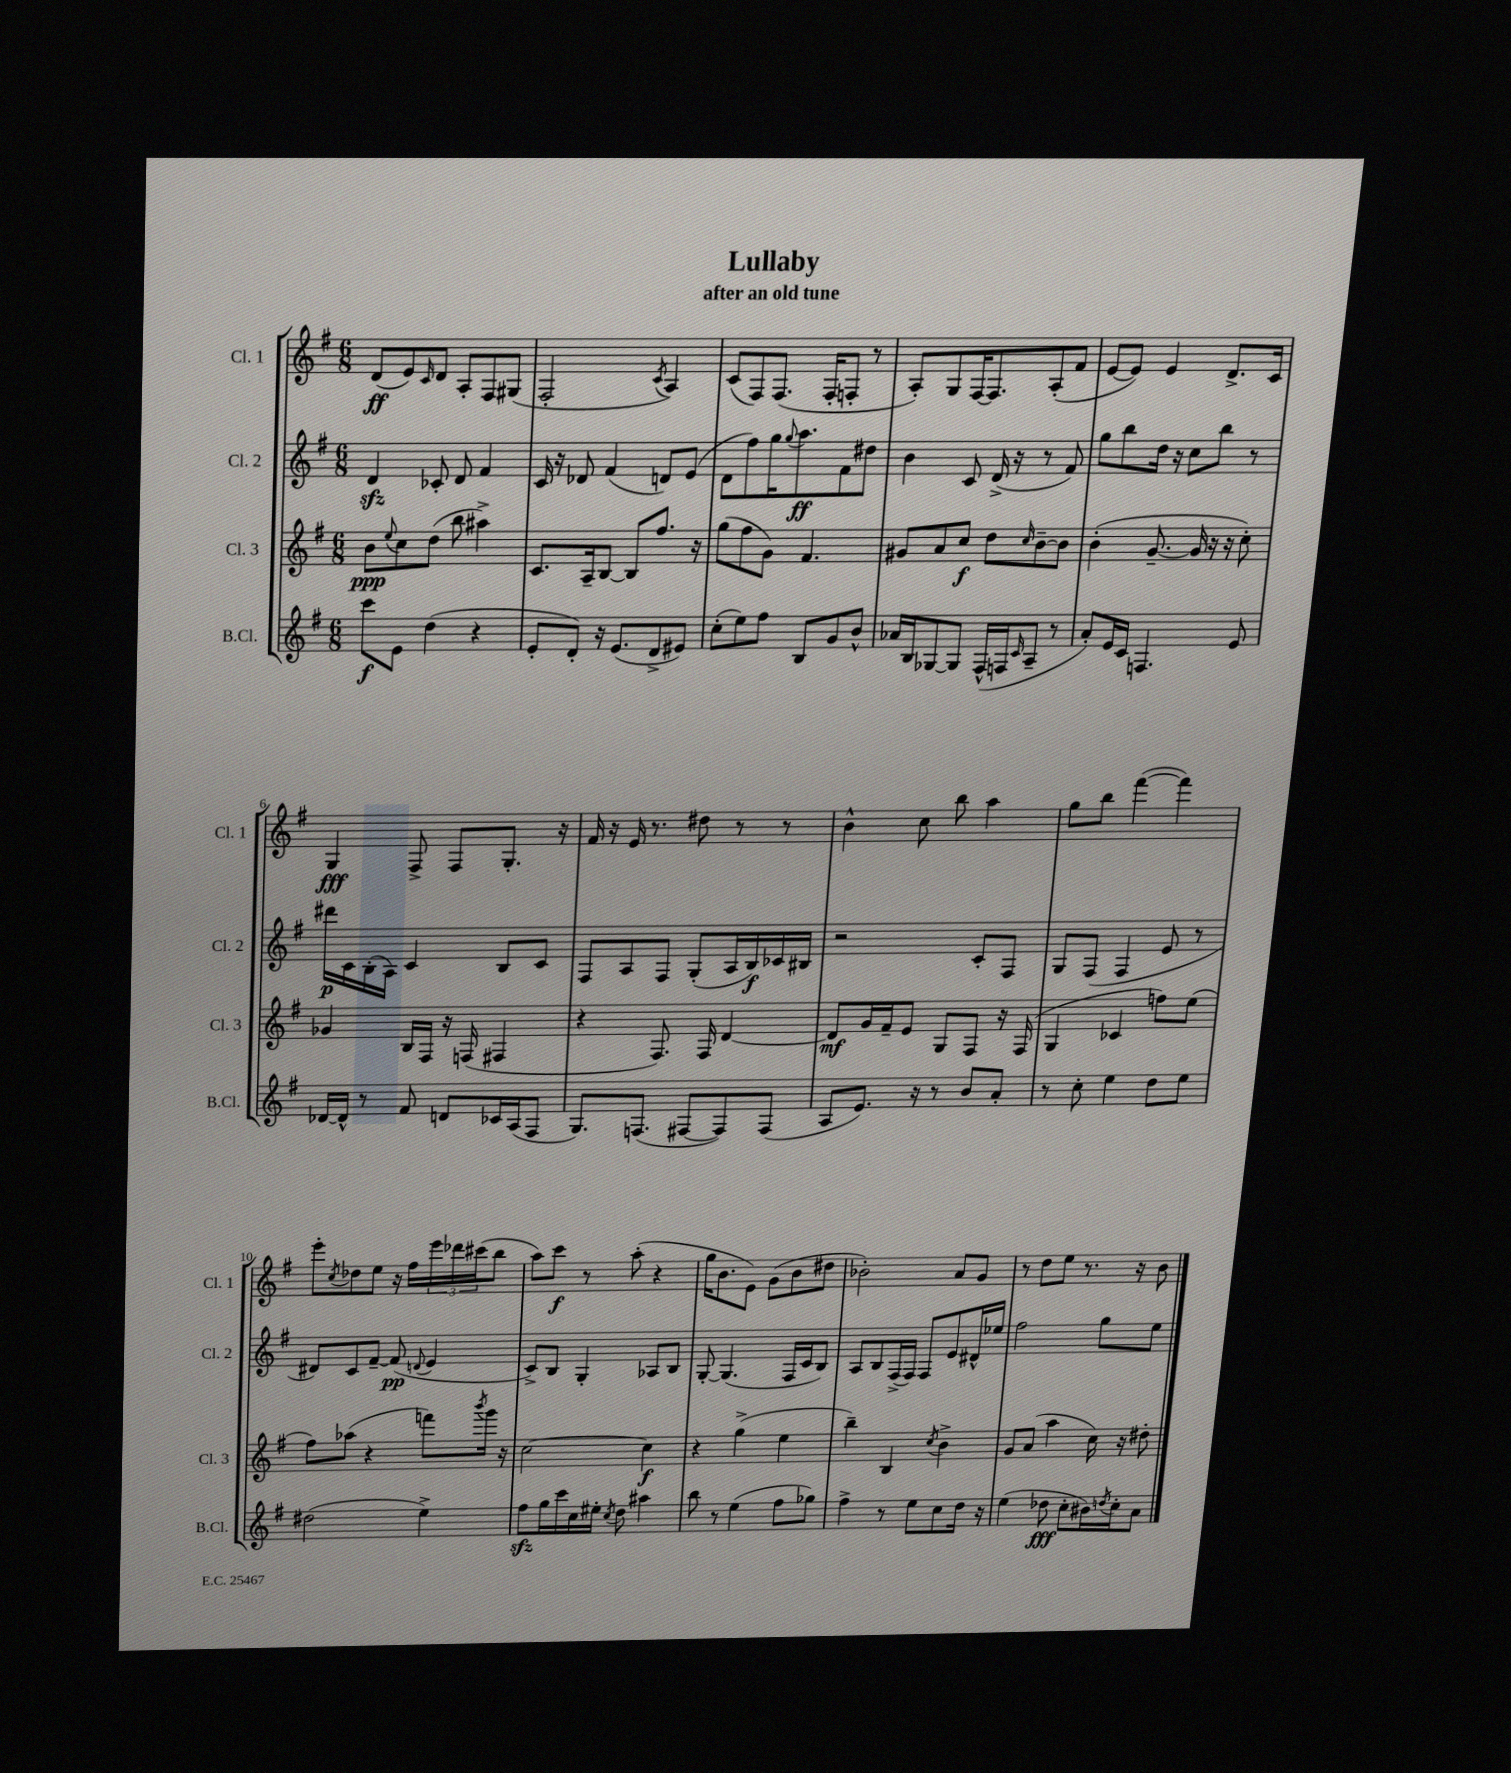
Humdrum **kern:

**kern	**dynam	**kern	**dynam	**kern	**dynam	**kern	**dynam
*part4	*part4	*part3	*part3	*part2	*part2	*part1	*part1
*staff4	*staff4	*staff3	*staff3	*staff2	*staff2	*staff1	*staff1
*I"B.Cl.	*	*I"Cl. 3	*	*I"Cl. 2	*	*I"Cl. 1	*
*I'B.Cl.	*	*I'Cl. 3	*	*I'Cl. 2	*	*I'Cl. 1	*
*clefG2	*	*clefG2	*	*clefG2	*	*clefG2	*
*k[f#]	*	*k[f#]	*	*k[f#]	*	*k[f#]	*
*M6/8	*	*M6/8	*	*M6/8	*	*M6/8	*
=1	=1	=1	=1	=1	=1	=1	=1
8ccc\L	f	8b\L	ppp	4dzz/	.	(8d/L	ff
.	.	8qqee/	.	.	.	.	.
8e\J	.	8cc\	.	.	.	8e/)	.
.	.	.	.	.	.	16qqc/	.
(4dd\	.	(8dd\J	.	8c-X'/	.	8d/J	.
.	.	8bb\	.	8d/	.	8A'/L	.
4r	.	4aa#X^\)	.	4f#/	.	8F#/	.
.	.	.	.	.	.	(8G#X/J	.
=2	=2	=2	=2	=2	=2	=2	=2
8e'/L	.	8.c/L	.	16c/	.	2F#'/	.
.	.	.	.	16r	.	.	.
8d'/J)	.	.	.	8d-X/	.	.	.
.	.	16A~/k	.	.	.	.	.
16r	.	[8B/J	.	(4f#/	.	.	.
(8.e/L	.	.	.	.	.	.	.
.	.	8B/L]	.	.	.	.	.
.	.	.	.	.	.	8qc/	.
8d^/	.	8.ff#/J	.	8dn/L)	.	4A/)	.
8e#X/J)	.	.	.	(8e/J	.	.	.
.	.	16r	.	.	.	.	.
=3	=3	=3	=3	=3	=3	=3	=3
(8cc'\L	.	(8gg\L	.	8d\L	.	(8c/L	.
8ee\)	.	8ff#\	.	8ff#\)	.	8F#/)	.
8ff#\J	.	8g\J)	.	16gg\K	.	(8.F#/J	.
.	.	.	.	8qqgg/	.	.	.
.	.	.	.	8.aa\	ff	.	.
8B/L	.	4.f#/	.	.	.	.	.
.	.	.	.	.	.	16F#'/KL	.
8g/	.	.	.	8f#\	.	8Fn'/J	.
8b^^/J	.	.	.	8dd#X\J	.	8r	.
=4	=4	=4	=4	=4	=4	=4	=4
16a-X/LL	.	8g#X/L	.	4b\	.	8A'/L)	.
16B/J	.	.	.	.	.	.	.
[8G-X/	.	8a/	.	.	.	8G/	.
8G-/J]	.	8cc/J	f	8c/	.	[16F#/K	.
.	.	.	.	.	.	8.F#/]	.
(16F#^^/LL	.	8dd\L	.	(16d^/	.	.	.
16Fn/J	.	.	.	16r	.	.	.
16qqc/	.	16qqcc/	.	.	.	.	.
8A~/J	.	[8b~\	.	8r	.	(8A'/	.
8r	.	8b\J]	.	8f#/)	.	8f#/J	.
=5	=5	=5	=5	=5	=5	=5	=5
8a'/L)	.	(4b'\	.	8gg\L	.	[8e/L	.
16e/L	.	.	.	8bb\	.	8e/J])	.
16c/JJ	.	.	.	.	.	.	.
4.Fn/	.	[8.g~/	.	16dd\Jk	.	4e/	.
.	.	.	.	16r	.	.	.
.	.	.	.	8cc\L	.	.	.
.	.	16g/]	.	.	.	.	.
.	.	16r	.	8bb\J	.	8.d^/L	.
.	.	16r	.	.	.	.	.
8e/	.	8cc'\)	.	8r	.	.	.
.	.	.	.	.	.	16c/Jk	.
!!LO:LB:g=z
=6	=6	=6	=6	=6	=6	=6	=6
[16d-X/LL	.	4g-X/	.	16ddd#X\LL	p	4G/	fff
16d-^^/JJ]	.	.	.	16c\	.	.	.
8r	.	.	.	(16B'\	.	.	.
.	.	.	.	16A\JJ)	.	.	.
8f#/	.	16B/LL	.	4c/	.	8F#^/	.
.	.	16F#/JJ	.	.	.	.	.
8dn/L	.	16r	.	.	.	8F#/L	.
.	.	(16Fn/	.	.	.	.	.
16c-X/L	.	4F#X/	.	8B/L	.	8.G'/J	.
(16A/J	.	.	.	.	.	.	.
8F#/J	.	.	.	8c/J	.	.	.
.	.	.	.	.	.	16r	.
=7	=7	=7	=7	=7	=7	=7	=7
8.G/L)	.	4r	.	8F#/L	.	16f#/	.
.	.	.	.	.	.	16r	.
.	.	.	.	8A/	.	16e/	.
(8.Fn/J	.	.	.	.	.	8.r	.
.	.	8.F#/)	.	8F#/J	.	.	.
[8F#X/L	.	.	.	(8G'/L	.	8dd#X\	.
.	.	16F#/	.	.	.	.	.
8F#/])	.	[4d/	.	16A/L	.	8r	.
.	.	.	.	16B/)	f	.	.
(8F#/J	.	.	.	16c-X/	.	8r	.
.	.	.	.	16B#X/JJ	.	.	.
=8	=8	=8	=8	=8	=8	=8	=8
8A/L	.	8d/L]	mf	2r	.	4b^^\	.
8.e/J)	.	16g/L	.	.	.	.	.
.	.	16f#~/J	.	.	.	.	.
.	.	8e/J	.	.	.	8cc\	.
16r	.	.	.	.	.	.	.
8r	.	8G/L	.	.	.	8bb\	.
8b/L	.	8F#/J	.	8c'/L	.	4aa\	.
8a'/J	.	16r	.	8F#/J	.	.	.
.	.	(16F#/	.	.	.	.	.
=9	=9	=9	=9	=9	=9	=9	=9
8r	.	4G/	.	8G/L	.	8gg\L	.
8cc'\	.	.	.	(8F#/J	.	8bb\J	.
4ee\	.	4c-X/	.	4F#/	.	([4fff#\	.
8dd\L	.	8ffn\L)	.	8e/	.	4fff#\])	.
8ee\J	.	(8ee\J	.	8r	.	.	.
!!LO:LB:g=z
=10	=10	=10	=10	=10	=10	=10	=10
(2dd#X\	.	8ff#\L)	.	8d#X/L)	.	8eee'\L	.
.	.	.	.	.	.	8qcc/	.
.	.	(8aa-X\J	.	8c/	.	8dd-X\	.
.	.	4r	.	[8f#~/J	.	8ee\J	.
.	.	.	.	(8f#/]	pp	16r	.
.	.	.	.	.	.	16ff#\LL	.
.	.	.	.	8qqdn/	.	.	.
4ee^\)	.	8fffn\L)	.	4e/	.	24eee\	.
.	.	.	.	.	.	24ddd-X\	.
.	.	.	.	.	.	(24ccc#X\J	.
.	.	8qbbb/	.	.	.	.	.
.	.	16ggg\Jk	.	.	.	8bb\J	.
.	.	16r	.	.	.	.	.
=11	=11	=11	=11	=11	=11	=11	=11
8ff#zz\L	.	[2cc\	.	8c^/L)	.	8aa\L)	.
16gg\L	.	.	.	8B/J	.	8ccc\J	f
16ccc\	.	.	.	.	.	.	.
16cc\	.	.	.	4G'/	.	8r	.
16ee#X'\JJ	.	.	.	.	.	.	.
8qcc/	.	.	.	.	.	.	.
8dd\	.	.	.	.	.	(8aa'\	.
4aa#X\	.	4cc\]	f	8A-X/L	.	4r	.
.	.	.	.	8B/J	.	.	.
=12	=12	=12	=12	=12	=12	=12	=12
8bb\	.	4r	.	[8G'/	.	16gg\KL	.
.	.	.	.	.	.	8.b\	.
8r	.	.	.	(4.G/]	.	.	.
(4ee\	.	(4gg^\	.	.	.	8e\J)	.
.	.	.	.	.	.	(8g\L	.
8ff#\L	.	4ee\	.	16F#/LL	.	8b\	.
.	.	.	.	16c/J	.	.	.
8gg-X\J)	.	.	.	8B/J)	.	8dd#X\J	.
=13	=13	=13	=13	=13	=13	=13	=13
4ff#^\	.	4bb~\)	.	8A/L	.	2b-X'\)	.
.	.	.	.	8B/	.	.	.
8r	.	4B/	.	(16F#^/L	.	.	.
.	.	.	.	16F#/JJ)	.	.	.
8ee\L	.	.	.	8F#/L	.	.	.
.	.	8qcc/	.	.	.	.	.
8cc\	.	4b^\	.	8e/	.	8a/L	.
16dd\Jk	.	.	.	16d#X^^/L	.	8g/J	.
16r	.	.	.	16ee-X/JJ	.	.	.
=14	=14	=14	=14	=14	=14	=14	=14
(4ee\	.	8g/L	.	2ff#\	.	8r	.
.	.	(8a/J	.	.	.	8dd\L	.
8dd-X\	fff	4aa\	.	.	.	8ee\J	.
8cc'\L	.	.	.	.	.	8.r	.
16b#X\L)	.	16cc\)	.	8gg\L	.	.	.
8qddn/	.	.	.	.	.	.	.
16cc'\J	.	16r	.	.	.	16r	.
8a\J	.	8dd#X'\	.	8ee\J	.	8b\	.
==	==	==	==	==	==	==	==
*-	*-	*-	*-	*-	*-	*-	*-
